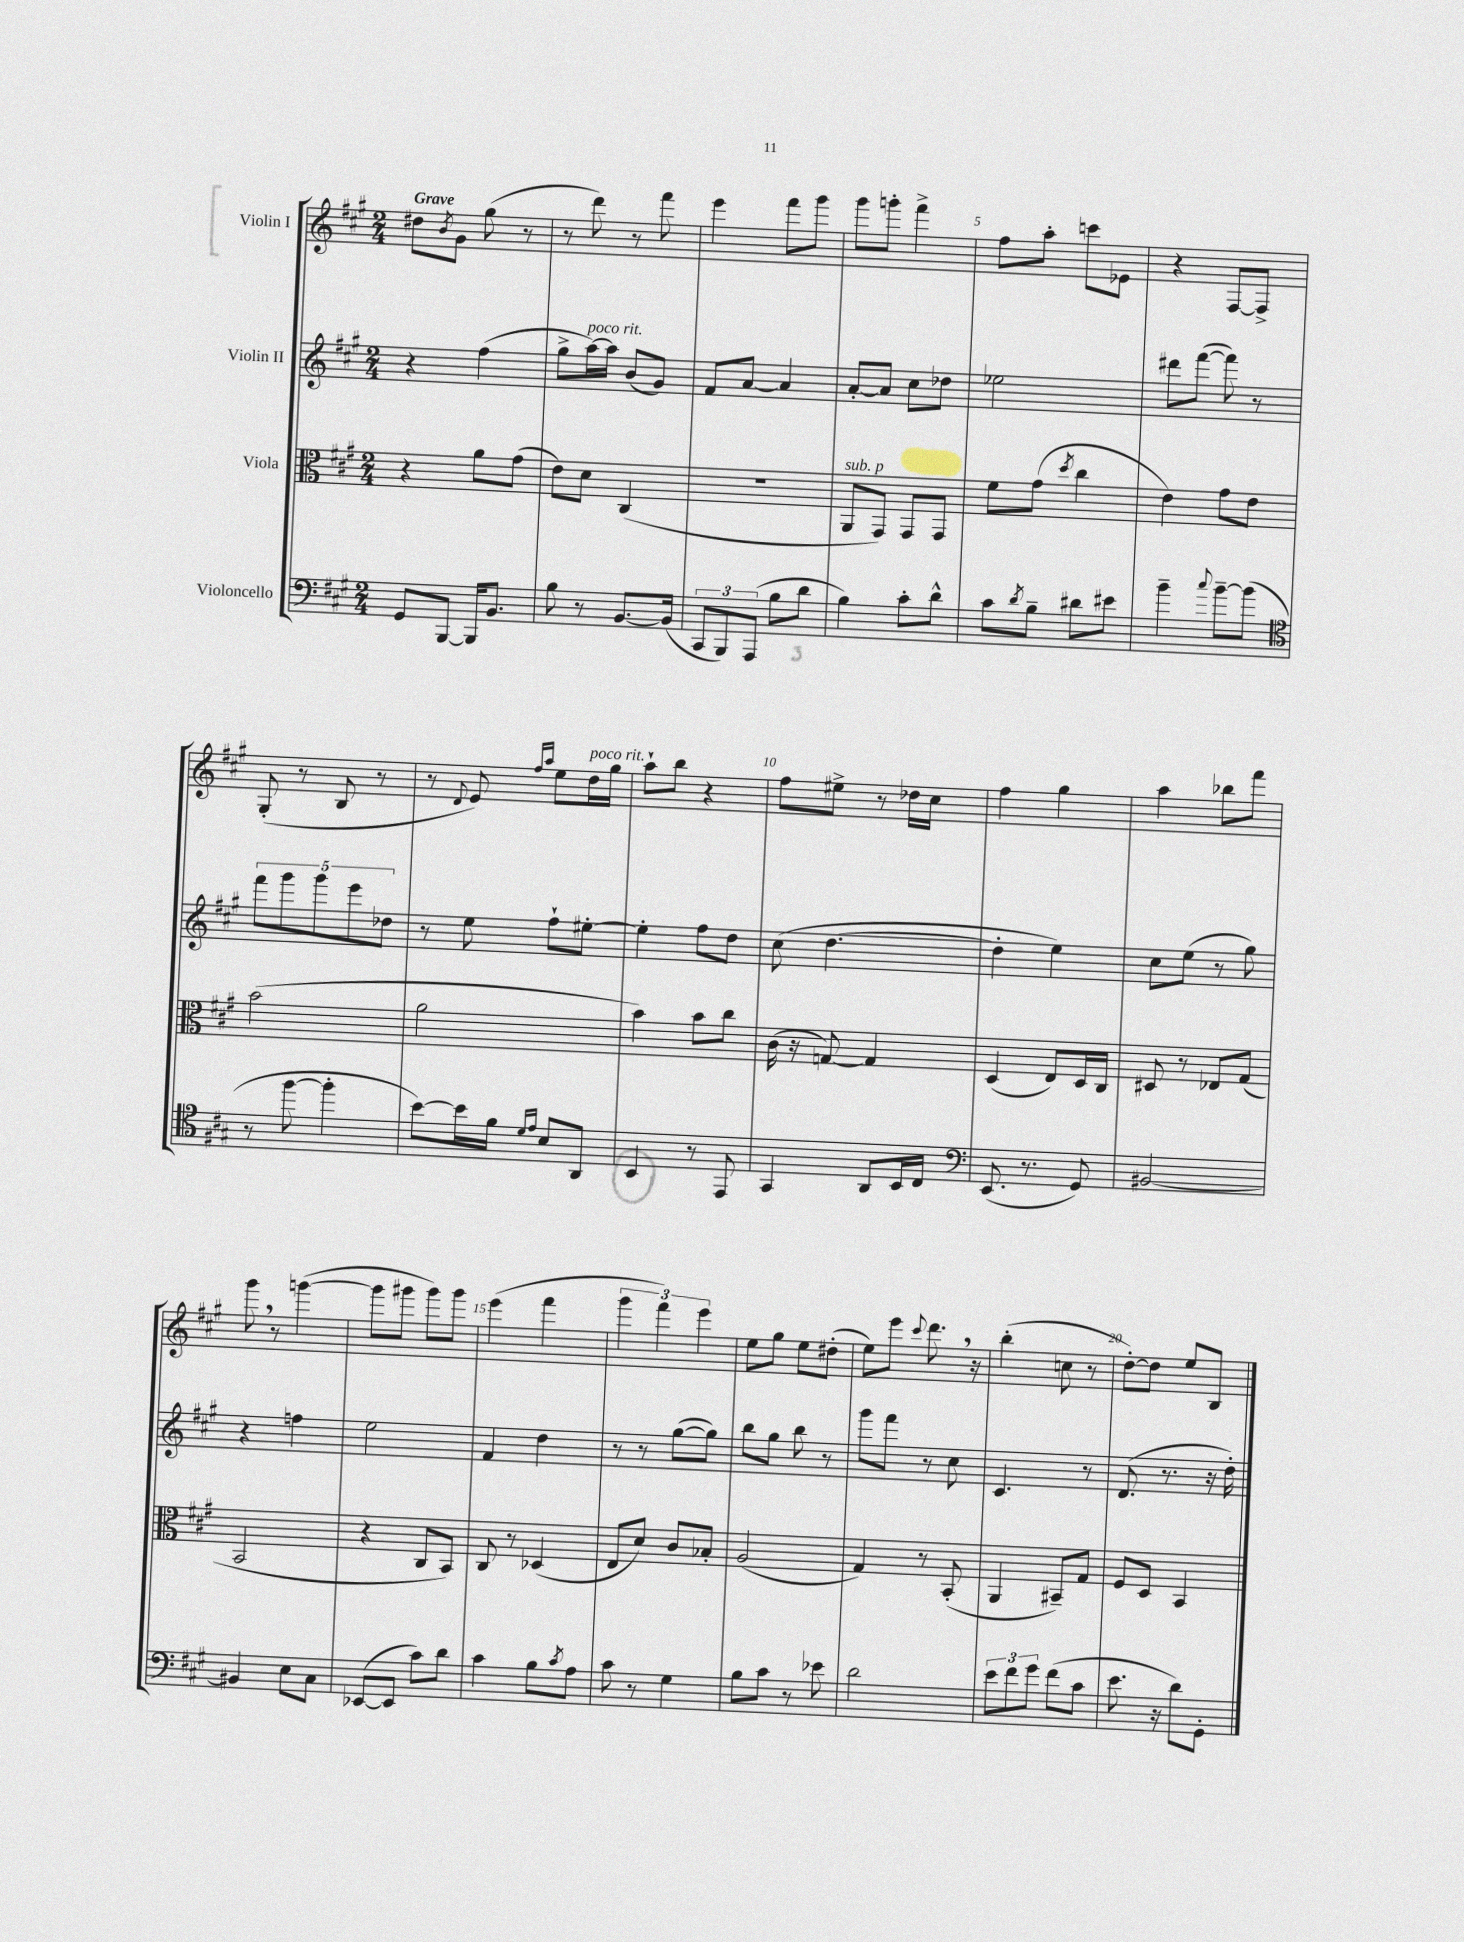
<<
\new StaffGroup <<
\new Staff = "s0" \with { instrumentName = "Violin I" } {
    \clef treble \key a \major \numericTimeSignature \time 2/4 \tempo "Grave"
    dis''8 \acciaccatura { b'8 } gis'8 gis''8( r8 |
    r8 d'''8) r8 fis'''8 |
    e'''4 fis'''8 gis'''8 |
    gis'''8 g'''8-. fis'''4-> |
    fis''8 a''8-. c'''8 ees'8 |
    r4 fis8~ fis8-> |
    gis8-.( r8 b8 r8 |
    r8 \appoggiatura { d'8 } e'8) \grace { fis''16 a''16 } e''8 d''16^\markup { \italic "poco rit." } gis''16 |
    a''8-! b''8 r4 |
    fis''8 eis''8-> r8 des''16 cis''16 |
    fis''4 gis''4 |
    a''4 bes''8 fis'''8 |
    gis'''8 \breathe r8 g'''4~( |
    g'''8 gis'''8 gis'''8) gis'''8 |
    e'''4( fis'''4 |
    \tuplet 3/2 { gis'''4 fis'''4) e'''4 } |
    e''8 gis''8 e''8 dis''8-.( |
    e''8) e'''8 \appoggiatura { cis'''8 } d'''8. \breathe r16 |
    b''4-.( c''8 r8 |
    d''8~-.) d''8 e''8 b8 \bar "|." |
}
\new Staff = "s1" \with { instrumentName = "Violin II" } {
    \clef treble \key a \major \numericTimeSignature \time 2/4
    r4 fis''4( |
    gis''8-> a''16~^\markup { \italic "poco rit." }) a''16 b'8( gis'8) |
    fis'8 a'8~ a'4 |
    a'8~-. a'8 cis''8 des''8 |
    ees''2 |
    dis'''8 fis'''8~( fis'''8) r8 |
    \tuplet 5/4 { fis'''8 gis'''8 gis'''8 e'''8 des''8 } |
    r8 e''8 fis''8-! eis''8~-. |
    eis''4-. fis''8 d''8 |
    cis''8( d''4.~ |
    d''4-. e''4) |
    cis''8 e''8( r8 gis''8) |
    r4 f''4 |
    e''2 |
    fis'4 d''4 |
    r8 r8 gis''8~( gis''8) |
    b''8 gis''8 b''8 r8 |
    gis'''8 fis'''8 r8 cis''8 |
    cis'4. r8 |
    d'8.( r8. r16 d''16-.) \bar "|." |
}
\new Staff = "s2" \with { instrumentName = "Viola" } {
    \clef alto \key a \major \numericTimeSignature \time 2/4
    r4 a'8 gis'8( |
    e'8) d'8 cis4( |
    R2 |
    a,8^\markup { \italic "sub. p" } gis,8) gis,8 gis,8 |
    fis'8 gis'8( \acciaccatura { d''8 } cis''4 |
    e'4) gis'8 e'8 |
    b'2( |
    a'2 |
    b'4) b'8 cis''8 |
    cis'16( r16 g8~) g4 |
    d4( e8) d16 cis16 |
    dis8 r8 ees8 gis8( |
    b,2 |
    r4 cis8 b,8) |
    cis8 r8 des4( |
    e8 d'8) cis'8 bes8-. |
    a2( |
    gis4) r8 b,8-.( |
    a,4 bis,8--) gis8 |
    fis8 d8 b,4 \bar "|." |
}
\new Staff = "s3" \with { instrumentName = "Violoncello" } {
    \clef bass \key a \major \numericTimeSignature \time 2/4
    gis,8 b,,8~ b,,16 b,8. |
    b8 r8 b,8.~ b,16( |
    \tuplet 3/2 { cis,8 b,,8) a,,8( } b8 d'8 |
    b4) cis'8-. d'8-^ |
    cis'8 \acciaccatura { d'8 } b8-- dis'8 eis'8 |
    b'4-- \appoggiatura { cis''8 } b'8~-- b'8( |
    \clef tenor r8 fis''8~ fis''4-. |
    b'8~) b'16 fis'16 \grace { d'16 e'16 } b8 a,8 |
    b,4 r8 e,8 |
    gis,4 a,8 b,16 cis16 |
    \clef bass e,8.( r8. gis,8) |
    bis,2~ |
    bis,4 e8 cis8 |
    ees,8~( ees,8 cis'8) d'8 |
    cis'4 b8 \acciaccatura { cis'8 } a8 |
    cis'8 r8 gis4 |
    b8 cis'8 r8 ees'8 |
    d'2 |
    \tuplet 3/2 { e'8 fis'8 gis'8 } fis'8( cis'8 |
    e'8. r16 d'8) gis,8-. \bar "|." |
}
>>
>>
\layout { \context { \Score \override BarNumber.break-visibility = ##(#f #t #t) barNumberVisibility = #(every-nth-bar-number-visible 5) } }
